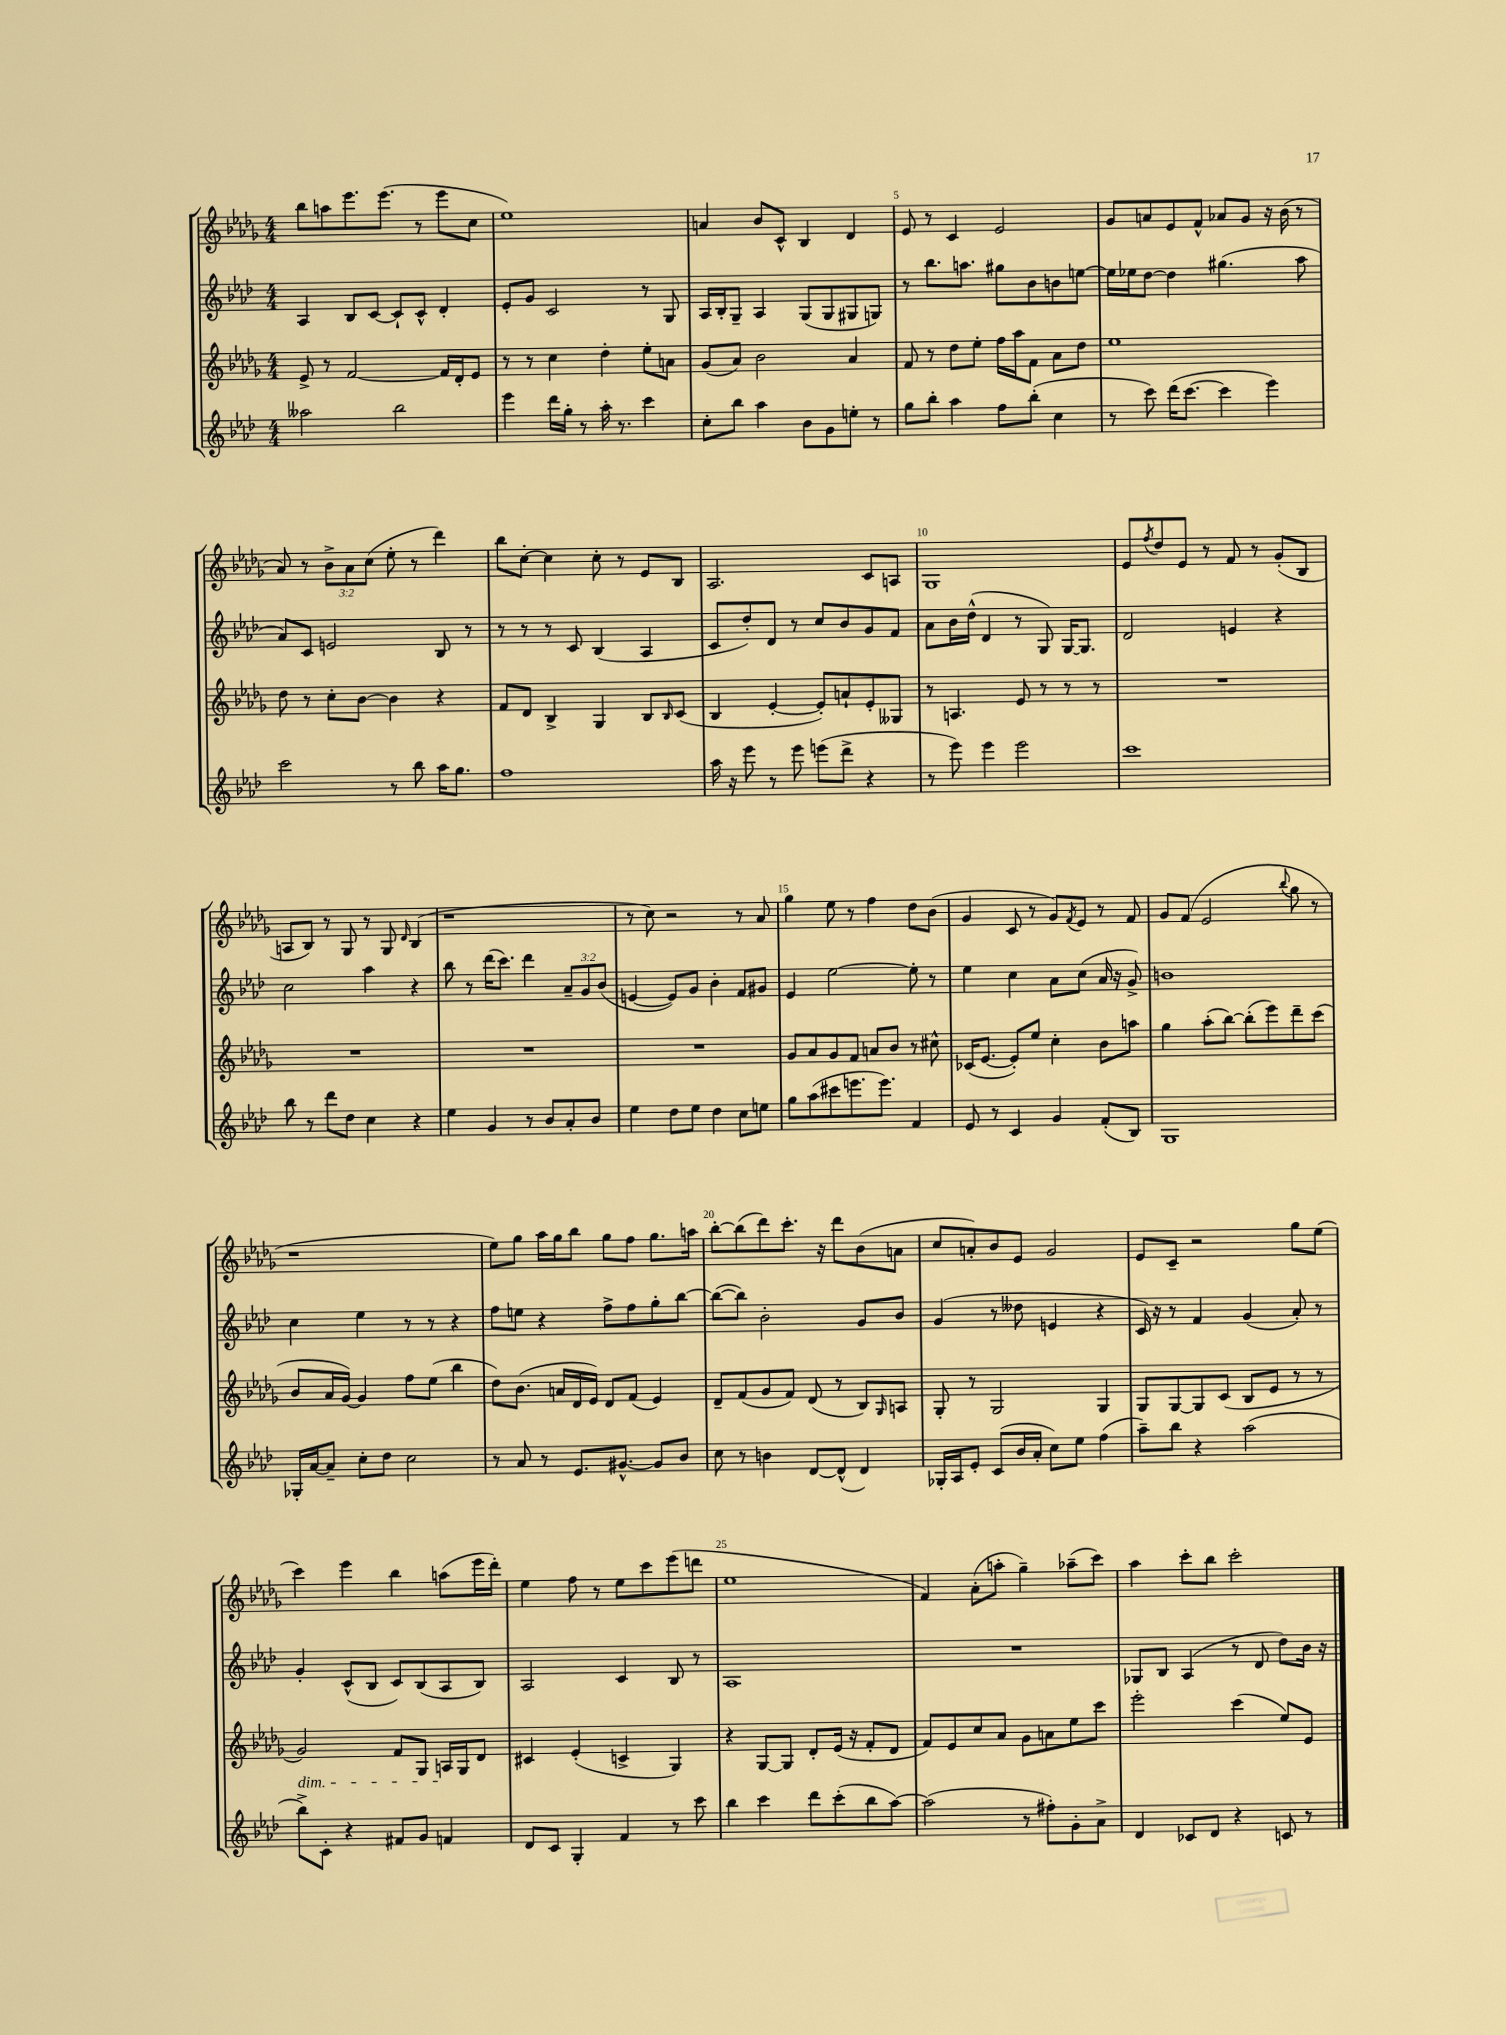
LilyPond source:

<<
\new StaffGroup <<
\new Staff = "s0" {
    \clef treble \key des \major \numericTimeSignature \time 4/4 \override Staff.TupletNumber.text = #tuplet-number::calc-fraction-text
    bes''8 a''8 ees'''8. ees'''8.( r8 ees'''8 c''8 |
    ees''1) |
    a'4 bes'8 c'8-^ bes4 des'4 |
    ees'8 r8 c'4 ees'2 |
    ges'8 a'8 ees'8 f'8-^ aes'8 ges'8 r16 bes'16( r8 |
    aes'8) r8 \tuplet 3/2 { bes'8-> aes'8 c''8( } ees''8-. r8 des'''4) |
    bes''8 c''8~-. c''4 c''8-. r8 ees'8 bes8 |
    aes2. c'8 a8 |
    ges1 |
    ees'8 \acciaccatura { f''8 } des''8 ees'8 r8 f'8 r8 ges'8-.( bes8 |
    a8 bes8) r8 ges8 r8 ges8 \grace { des'16 } bes4( |
    r1 |
    r8 c''8) r2 r8 aes'8 |
    ges''4 ees''8 r8 f''4 des''8 bes'8( |
    ges'4 c'8 r8 ges'8) \acciaccatura { f'8 } ees'8 r8 f'8 |
    ges'8 f'8( ees'2 \appoggiatura { bes''8 } ges''8 r8 |
    r1 |
    ees''8) ges''8 aes''16 ges''16 bes''8 ges''8 f''8 ges''8. a''16 |
    bes''8~-. bes''8( des'''8) c'''8.-. r16 des'''8 bes'8( a'8 |
    c''8 a'8-.) bes'8 ees'8 ges'2 |
    ees'8 c'8-- r2 ges''8 ees''8( |
    c'''4) ees'''4 bes''4 a''8( ees'''16 des'''16-.) |
    ees''4 f''8 r8 ees''8 c'''8 ees'''8( d'''8 |
    ees''1 |
    f'4) aes'8-.( a''8-. ges''4--) aes''8--( c'''8) |
    aes''4 c'''8-. bes''8 c'''2-. \bar "|." |
}
\new Staff = "s1" {
    \clef treble \key aes \major \numericTimeSignature \time 4/4 \override Staff.TupletNumber.text = #tuplet-number::calc-fraction-text
    aes4 bes8 c'8~ c'8-! c'8-^ des'4-. |
    ees'8-. g'8 c'2 r8 g8 |
    aes16 bes16-. g8-- aes4 g8( g8 gis8 g8) |
    r8 bes''8. a''8. gis''8 bes'8 b'8 e''8~ |
    e''16 ees''16 des''8~ des''4 gis''4.( aes''8 |
    aes'8) c'8 e'2 bes8 r8 |
    r8 r8 r8 c'8 bes4( aes4 |
    c'8 des''8-.) des'8 r8 c''8 bes'8 g'8 f'8 |
    aes'8 bes'16 des''16-^( des'4 r8 g8) g16~ g8. |
    des'2 e'4 r4 |
    c''2 aes''4 r4 |
    bes''8 r8 des'''16( c'''8.) des'''4 \tuplet 3/2 { aes'8-- g'8 bes'8( } |
    e'4~ e'8) g'8 bes'4-. f'8 gis'8 |
    ees'4 ees''2~ ees''8-. r8 |
    ees''4 c''4 aes'8 c''8( aes'16 r16 g'8->) |
    b'1 |
    c''4 ees''4 r8 r8 r4 |
    f''8 e''8 r4 f''8-> f''8 g''8-. bes''8~ |
    bes''8~( bes''8) bes'2-. g'8 bes'8 |
    g'4( r8 deses''8 e'4 r4 |
    c'16) r16 r8 f'4 g'4( aes'8-.) r8 |
    g'4-. c'8-^( bes8 c'8) bes8( aes8 bes8) |
    aes2 c'4 bes8 r8 |
    aes1 |
    R1 |
    ges8 bes8 aes4( r8 des'8 des''8) bes'16 r16 \bar "|." |
}
\new Staff = "s2" {
    \clef treble \key des \major \numericTimeSignature \time 4/4
    ees'8-> r8 f'2~ f'16 des'16-. ees'8 |
    r8 r8 c''4 des''4-. ees''8-. a'8 |
    ges'8( aes'8) bes'2 aes'4 |
    f'8 r8 des''8 ees''8-. f''16 aes''16 f'8 aes'8 des''8 |
    ees''1 |
    des''8 r8 c''8-. bes'8~ bes'4 r4 |
    f'8 des'8 bes4-> ges4 bes8 \grace { bes16 } c'8( |
    bes4 ees'4~-. ees'8-.) a'8-! ees'8-. geses8 |
    r8 a4. ees'8 r8 r8 r8 |
    R1 |
    R1 |
    R1 |
    R1 |
    ges'8 aes'8 ges'8 f'8 a'8 bes'8 r8 cis''8-^ |
    ces'16( ees'8.~ ees'8-.) ees''8 c''4-. bes'8 a''8 |
    ges''4 aes''8-.( bes''8~) bes''8-.( ees'''8) des'''8-- c'''8( |
    bes'8 aes'16 ges'16~) ges'4 f''8 ees''8( bes''4 |
    des''8) bes'8.( a'16 des'16 ees'16) des'8 f'8( ees'4) |
    des'8-- f'8( ges'8 f'8) des'8( r8 bes8) \grace { ges16 } a8 |
    ges8-. r8 ges2 ges4 |
    ges8 ges8~ ges8 c'8( bes8 ees'8 r8 r8 |
    ges'2\dim) f'8 ges8 a16\! ges16 des'8 |
    cis'4 ees'4-.( c'4-> ges4) |
    r4 ges8~ ges8 des'8-. ees'16( r16 f'8-. des'8 |
    f'8) ees'8 c''8 aes'8 ges'8 a'8 ees''8 c'''8 |
    ees'''2-. c'''4( ees''8) ees'8 \bar "|." |
}
\new Staff = "s3" {
    \clef treble \key aes \major \numericTimeSignature \time 4/4
    aeses''2 bes''2 |
    ees'''4 des'''16 g''16-. r8 aes''16-. r8. c'''4 |
    c''8-. bes''8 aes''4 bes'8 g'8 e''8-. r8 |
    g''8 bes''8-. aes''4 f''8 bes''8-.( c''4 |
    r8 c'''8) des'''16( c'''8.~ c'''4 ees'''4) |
    c'''2 r8 bes''8 aes''16 g''8. |
    f''1 |
    aes''16 r16 ees'''8 r8 ees'''8 e'''8( des'''8-> r4 |
    r8 ees'''8) ees'''4 ees'''2 |
    c'''1 |
    bes''8 r8 des'''8 des''8 c''4 r4 |
    ees''4 g'4 r8 bes'8 aes'8-. bes'8 |
    ees''4 des''8 ees''8 des''4 c''8 e''8 |
    g''8 aes''8( cis'''8 e'''8. e'''8.) f'4 |
    ees'8 r8 c'4 g'4 f'8-.( bes8) |
    g1 |
    ges16-. aes'16~ aes'8-- c''8-. des''8 c''2 |
    r8 aes'8 r8 ees'8. gis'8.~-^ gis'8 bes'8 |
    c''8 r8 b'4 des'8~ des'8-^( des'4) |
    ges16-. aes16 ees'8-. c'8( bes'16 aes'16-. c''8) ees''8 f''4( |
    aes''8--) bes''8 r4 aes''2( |
    bes''8->) c'8-. r4 fis'8 g'8 f'4 |
    des'8 c'8 g4-. f'4 r8 c'''8 |
    bes''4 c'''4 des'''8 c'''8-.( bes''8 aes''8~) |
    aes''2( r8 fis''8-.) g'8-. aes'8-> |
    des'4 ces'8 des'8 r4 c'8 r8 \bar "|." |
}
>>
>>
\layout { \context { \Score currentBarNumber = #2 \override BarNumber.break-visibility = ##(#f #t #t) barNumberVisibility = #(every-nth-bar-number-visible 5) } }
